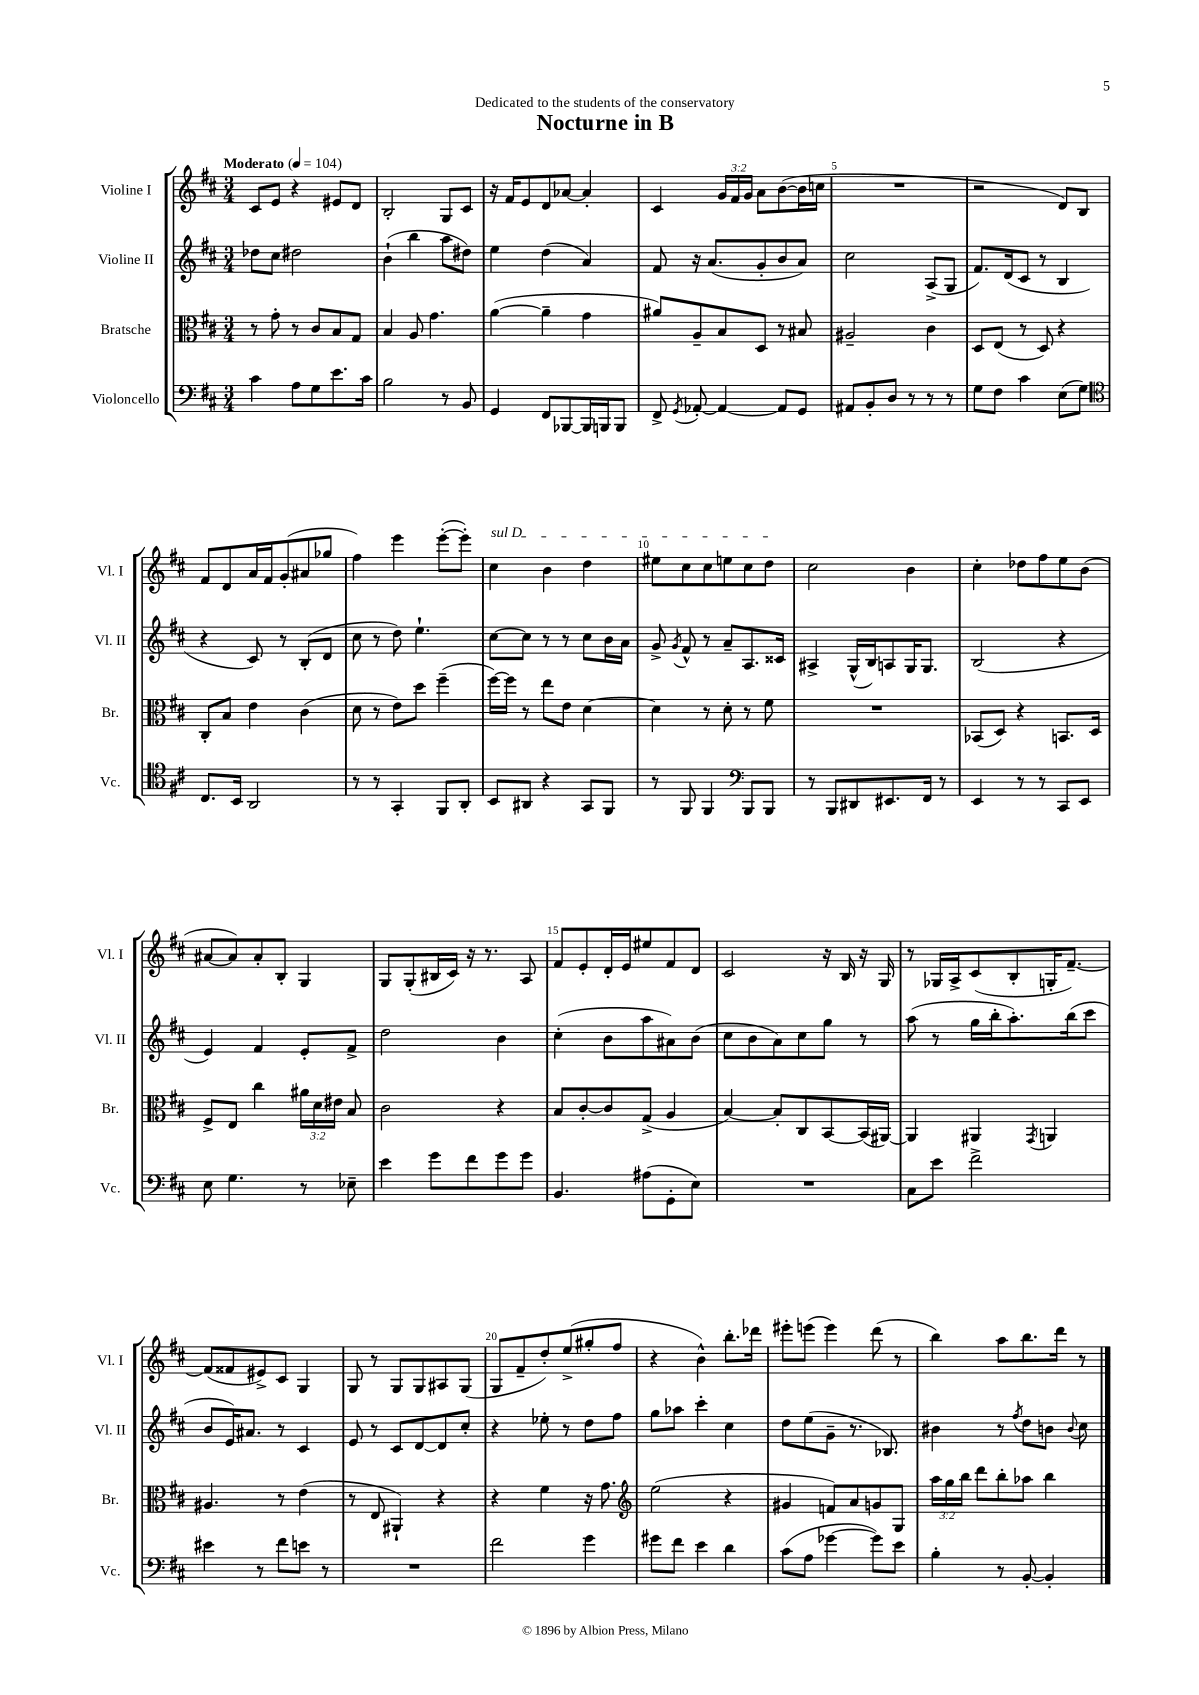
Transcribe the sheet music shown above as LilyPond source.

\header { title = "Nocturne in B" dedication = "Dedicated to the students of the conservatory" }
<<
\new StaffGroup <<
\new Staff = "s0" \with { instrumentName = "Violine I" shortInstrumentName = "Vl. I" } {
    \clef treble \key d \major \numericTimeSignature \time 3/4 \override Staff.TupletNumber.text = #tuplet-number::calc-fraction-text \tempo "Moderato" 4 = 104
    \autoBeamOff cis'8[ e'8] r4 eis'8[ d'8] |
    b2-. g8[ cis'8] |
    r16 fis'16[ e'8 d'8 aes'8]~ aes'4-. |
    cis'4 \tuplet 3/2 { g'16[ fis'16 g'16] } a'8[ b'8~( b'16 c''16] |
    R2. |
    r2 d'8[) b8] |
    fis'8[ d'8 a'16 fis'16 g'8-.( ais'8 ges''8] |
    fis''4) e'''4 e'''8[~-.( e'''8]-.) |
    \once \override TextSpanner.bound-details.left.text = \markup { \italic "sul D" } cis''4\startTextSpan b'4 d''4 |
    eis''8[ cis''8 cis''8 e''8 cis''8 d''8]\stopTextSpan |
    cis''2 b'4 |
    cis''4-. des''8[ fis''8 e''8 b'8]( |
    ais'8[~ ais'8) ais'8-. b8]-. g4 |
    g8[ g8-.( bis16 cis'16]) r16 r8. a8 |
    fis'8[ e'8-. d'16-. e'16 eis''8 fis'8 d'8] |
    cis'2 r16 b16 r16 g16 |
    r8 ges16[ a16-> cis'8( b8-. g16-. fis'8.]~--) |
    fis'8[( fisis'8 eis'8->) cis'8] g4 |
    g8 r8 g8[ g8 ais8 g8]( |
    g8[ fis'8-- d''8-.) e''8->( gis''8-. fis''8] |
    r4 b'4-^) b''8.[-. des'''16] |
    eis'''8[-. e'''8]( e'''4) d'''8( r8 |
    b''4) a''8[ b''8. d'''16] r8 \bar "|." |
}
\new Staff = "s1" \with { instrumentName = "Violine II" shortInstrumentName = "Vl. II" } {
    \clef treble \key d \major \numericTimeSignature \time 3/4
    \autoBeamOff des''8[ cis''8] dis''2 |
    b'4-!( b''4 a''8[ dis''8]) |
    e''4 d''4( a'4) |
    fis'8 r16 a'8.[( g'8-. b'8 a'8]) |
    cis''2 a8[->( g8] |
    fis'8.[) d'16( cis'8] r8 b4 |
    r4 cis'8) r8 b8[-.( d'8] |
    cis''8 r8 d''8) e''4.-! |
    cis''8[~ cis''8] r8 r8 cis''8[ b'16 a'16] |
    g'8-> \acciaccatura { g'8 } fis'8-^ r8 a'8[-- a8. cisis'16] |
    ais4-> g16[-^( b16) a8 g16 g8.] |
    b2( r4 |
    e'4) fis'4 e'8[-. fis'8]-> |
    d''2 b'4 |
    cis''4-.( b'8[ a''8 ais'8) b'8]( |
    cis''8[ b'8 a'8) cis''8 g''8] r8 |
    a''8( r8 g''16[ b''16-. a''8.-.) b''16( cis'''8] |
    b'8[ e'16) ais'8.] r8 cis'4 |
    e'8 r8 cis'8[ d'8~ d'8 cis''8]-. |
    r4 ees''8-. r8 d''8[ fis''8] |
    g''8[ aes''8] cis'''4-. cis''4 |
    d''8[ e''8( g'8]-- r8. bes8.) |
    bis'4 r8 \acciaccatura { fis''8 } d''8[ b'8] \appoggiatura { b'8 } cis''8 \bar "|." |
}
\new Staff = "s2" \with { instrumentName = "Bratsche" shortInstrumentName = "Br." } {
    \clef alto \key d \major \numericTimeSignature \time 3/4 \override Staff.TupletNumber.text = #tuplet-number::calc-fraction-text
    \autoBeamOff r8 g'8-. r8 cis'8[ b8 g8] |
    b4 a8 g'4. |
    a'4~( a'4-- g'4 |
    ais'8[) a8-- b8 d8] r8 bis8 |
    ais2-- cis'4 |
    d8[ e8]( r8 d8) r4 |
    cis8[-. b8] e'4 cis'4( |
    d'8 r8 e'8[) d''8] fis''4--( |
    fis''16[~) fis''16] r8 e''8[ e'8] d'4~ |
    d'4 r8 d'8-. r8 fis'8 |
    R2. |
    bes,8[( d8]) r4 b,8.[ d16] |
    fis8[-> e8] cis''4 \tuplet 3/2 { ais'16[ d'16 eis'16] } b8 |
    cis'2 r4 |
    b8[ cis'8~-. cis'8 g8]->( a4 |
    b4~) b8[-. cis8 b,8~ b,16( ais,16]~) |
    ais,4 ais,4 \acciaccatura { g,8 } a,4 |
    ais4. r8 e'4( |
    r8 e8 ais,4-!) r4 |
    r4 fis'4 r16 g'8. |
    \clef treble e''2( r4 |
    gis'4 f'8[) a'8 g'8 g8] |
    \tuplet 3/2 { a''16[ g''16 b''16] } d'''8[ b''8-. aes''8] b''4 \bar "|." |
}
\new Staff = "s3" \with { instrumentName = "Violoncello" shortInstrumentName = "Vc." } {
    \clef bass \key d \major \numericTimeSignature \time 3/4
    \autoBeamOff cis'4 a8[ g8 e'8. cis'16] |
    b2 r8 b,8 |
    g,4 fis,8[ bes,,8~ bes,,16 b,,16 b,,8] |
    fis,8-> \acciaccatura { g,8 } aes,8~-. aes,4~ aes,8[ g,8] |
    ais,8[ b,8-. d8] r8 r8 r8 |
    g8[ fis8] cis'4 e8[( g8]) |
    \clef tenor cis8.[ b,16] a,2 |
    r8 r8 g,4-. fis,8[ a,8]-. |
    b,8[ ais,8] r4 g,8[ fis,8] |
    r8 fis,8 fis,4 \clef bass b,,8[ b,,8] |
    r8 b,,8[ dis,8 eis,8. fis,16] r8 |
    e,4 r8 r8 cis,8[ e,8] |
    e8 g4. r8 ees8-- |
    e'4 g'8[ fis'8 g'8 g'8] |
    b,4. ais8[( g,8-. e8]) |
    R2. |
    cis8[ e'8] fis'2-> |
    eis'4 r8 fis'8[ e'8] r8 |
    R2. |
    fis'2 g'4 |
    gis'8[ fis'8] e'4 d'4 |
    cis'8[( a8] ges'4~ ges'8[) e'8] |
    b4-. r8 b,8~-. b,4-. \bar "|." |
}
>>
>>
\layout { \context { \Score \override BarNumber.break-visibility = ##(#f #t #t) barNumberVisibility = #(every-nth-bar-number-visible 5) } }
